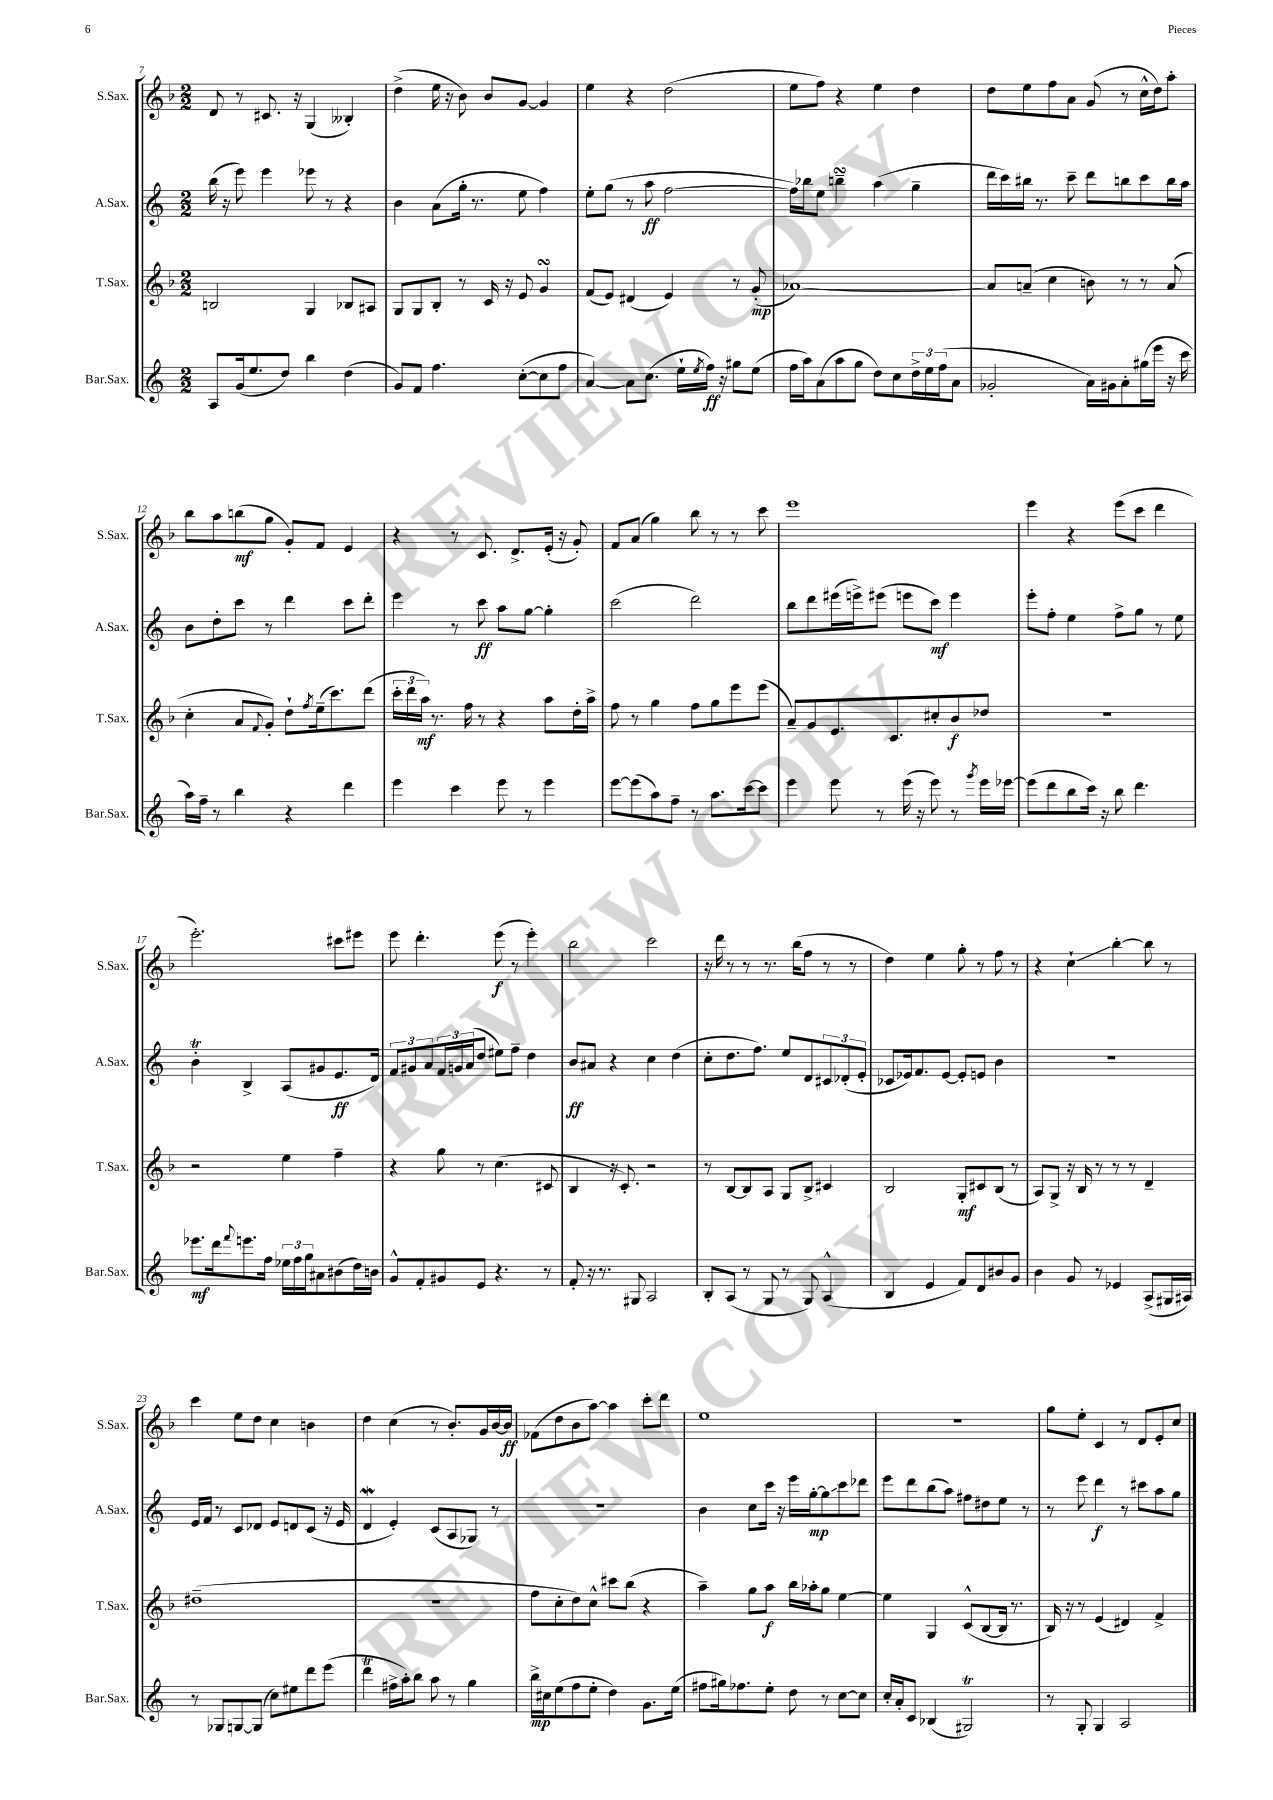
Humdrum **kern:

**kern	**kern	**kern	**kern
*staff4	*staff3	*staff2	*staff1
*clefG2	*clefG2	*clefG2	*clefG2
*k[]	*k[b-]	*k[]	*k[b-]
*M2/2	*M2/2	*M2/2	*M2/2
8A	2B	(16bb	8d
.	.	16r	.
(16g	.	8eee)	8r
8.ee	.	.	.
.	.	4eee	8.c#
8dd)	.	.	.
.	.	.	16r
4bb	4G	8eee-	(4G
.	.	8r	.
(4dd	8B-	4r	4B--')
.	8A#	.	.
=	=	=	=
8g)	8G	4b	(4dd^
8f	8G	.	.
4.ff	8B-'	(8a	16ee
.	.	.	16r
.	8r	16gg'	8b-)
.	.	8.r	.
.	16c	.	8b-
.	16r	.	.
([8cc'	8e	8ee	[8g
8cc]	4g	4ff)	4g]
8ff	.	.	.
=	=	=	=
[4a)	(8f	8ee'	4ee
.	8e)	(8gg	.
8a]	(4d#	8r	4r
(8.cc	.	8aa	.
.	4e)	[2ff	(2dd
16ee`	.	.	.
8qee	.	.	.
16ff)	.	.	.
16r	.	.	.
8gg#	8r	.	.
(8ee	(8g'	.	.
=	=	=	=
16ff	[1a-)	16ff])	8ee
16aa)	.	16bb-	.
(8a	.	8ee	8ff)
8aa	.	4bb~	4r
8gg	.	.	.
8dd)	.	(4aa	4ee
8cc	.	.	.
24dd^	.	4gg~	4dd
24ee	.	.	.
(24ff	.	.	.
8a	.	.	.
=	=	=	=
2g-'	8a-]	16ddd	8dd
.	.	16ccc)	.
.	(8a~	16bb#	8ee
.	.	8.r	.
.	4cc	.	8ff
.	.	8ccc~	8a
16a)	8b)	8ddd	(8g
16g#	.	.	.
8a'	8r	8bb	8r
(16gg#	8r	8ccc	16cc^^
16eee	.	.	16dd)
16r	(8a	16bb	8aa'
16ccc	.	16aa	.
=	=	=	=
16aa)	4cc'	8b	8bb-
16ff~	.	.	.
8r	.	8dd'	8aa
4bb	8a	8ccc	(8bb
.	8qqf	.	.
.	8g')	8r	8gg
4r	8dd`	4ddd	8g')
.	8qff	.	.
.	(16ee~	.	8f
.	8.ccc)	.	.
4ddd	.	8ccc	4e
.	(8ddd	8ddd'	.
=	=	=	=
4eee	24ccc'	4eee	4r
.	24ddd	.	.
.	24aa)	.	.
.	8.r	.	.
4ccc	.	8r	8r
.	16ff	.	.
.	8r	8ccc	8.c
8eee	4r	8aa	.
.	.	.	8.d^
8r	.	[8gg	.
4eee	8aa	4gg']	(16e'
.	.	.	16r
.	16dd'	.	8g')
.	16aa^	.	.
=	=	=	=
[8eee	8ff	(2ccc	8f
(8eee]	8r	.	(8a
8aa)	4gg	.	4gg)
8ff~	.	.	.
8r	8ff	2ddd)	8bb-
8.aa	8gg	.	8r
.	8eee	.	8r
[16ccc	.	.	.
8ccc]	(8eee	.	8ccc
=	=	=	=
4eee	8a~)	8bb	1eee
.	8g	8ddd	.
8eee	8.e	(16eee#	.
.	.	16eee^)	.
8r	.	(8eee#	.
.	8.c	.	.
(16eee	.	8eee	.
16r	.	.	.
8eee)	8cc#'	8ccc)	.
8r	8b-	4eee	.
8qggg	.	.	.
16eee	8dd-	.	.
[16eee-	.	.	.
=	=	=	=
(8eee-]	1r	8eee'	4eee
8ddd	.	8ff'	.
8bb	.	4ee	4r
16ccc)	.	.	.
16r	.	.	.
8bb	.	8ff^	(8eee
4.ddd	.	8gg	8ccc
.	.	8r	4ddd
.	.	8ee	.
=	=	=	=
8.eee-	2r	4b'	2.eee')
16ddd	.	.	.
8qqfff	.	.	.
8.eee	.	4B^	.
16ff	.	.	.
24ee-	4ee	(8A	.
24ff	.	.	.
24gg	.	.	.
8a#	.	8g#	.
(8b#	4ff~	8.e	8ccc#
16dd)	.	.	8eee#
16b	.	16d)	.
=	=	=	=
8g^^	4r	12f	8eee
.	.	12g#	.
8f'	.	.	4.ddd'
.	.	12a	.
8g#	8gg	24f	.
.	.	24g	.
.	.	(24a	.
8e	8r	8dd	.
4.r	(4.cc	8ee#)	(8eee
.	.	8ff~	8r
.	.	4dd	4eee')
8r	8c#	.	.
=	=	=	=
8f'	4B-	8b	2bb-
16r	.	8a#	.
8.r	.	.	.
.	16r	4r	.
.	8.c')	.	.
8G#	.	.	.
2A	2r	4cc	2ccc
.	.	(4dd	.
=	=	=	=
8B'	8r	8cc'	16r
.	.	.	16ddd
(8A	[8B-	8.dd	8r
8r	8B-]	.	8r
.	.	8.ff)	.
8G	8A	.	8.r
8r	8G	8ee	.
.	.	.	(16bb-
8G)	8B-^	8d	8ff
(4A^^	4c#	12c#	8r
.	.	(12d-'	.
.	.	.	8r
.	.	12e'	.
=	=	=	=
4B	2B-	8c-	4dd)
.	.	16e-)	.
.	.	8.f	.
4e	.	.	4ee
.	.	[8e-	.
8f)	8G'	8e-']	8gg'
8d	8c#	8e	8r
8b#	(8B-	4b	8ff
8g	8r	.	8r
=	=	=	=
4b	8A)	1r	4r
.	8G^	.	.
8g	16r	.	4cc`
.	16B-	.	.
8r	8r	.	.
4e-	8r	.	[4bb-'
.	8r	.	.
(8A^	4d~	.	8bb-]
16G#	.	.	8r
16A#)	.	.	.
=	=	=	=
8r	(1dd#~	16e	4ccc
.	.	16f	.
8G-	.	8r	.
[8G	.	8c	8ee
(8G]	.	8d-	8dd
8cc)	.	8e	4cc
8ee#	.	8d	.
8ddd	.	(8c	4b
(8eee	.	16r	.
.	.	16e	.
=	=	=	=
4ddd	1r	4d	4dd
16ff#^	.	4e')	(4cc
16aa')	.	.	.
8bb	.	.	.
8aa	.	(8c	8r
8r	.	8A	8.b-')
4gg	.	8G-)	.
.	.	.	16g
.	.	8r	[16b-
.	.	.	16b-]
=	=	=	=
16bb^	8ff	1r	(8f-
16cc#	.	.	.
(8ee	8cc'	.	8dd
8ff	8dd)	.	8b-
8ee'	8cc^^	.	[8aa)
4dd)	8ccc#	.	4aa]
.	(8bb-	.	.
8.g	4r	.	8ccc'
.	.	.	8ddd
(16ee	.	.	.
=	=	=	=
8ff#	4aa~)	4b	1ee
16gg#)	.	.	.
8.ff-	.	.	.
.	8gg	8cc	.
8ee'	8aa	16ccc	.
.	.	16r	.
8dd	16bb-	16eee	.
.	16aa-'	[16gg'	.
8r	8gg	8gg]	.
[8cc	[4ee	8ccc	.
8cc]	.	8ddd-	.
=	=	=	=
16cc'	4ee]	8eee	1r
16a'	.	.	.
8c	.	8ddd	.
(4B-	4G	(8bb	.
.	.	8aa)	.
2G#)	(8c^^	8ff#	.
.	[8B-	8dd#	.
.	16B-]	8ee	.
.	8.r	.	.
.	.	8r	.
=	=	=	=
8r	16B-)	8r	8gg
.	16r	.	.
8G'	8r	8eee	8ee'
4G	(4e	4ddd	4c
2A	4d#)	8r	8r
.	.	8ccc#	8d
.	4f^	8aa	8e'
.	.	8gg	8cc
==	==	==	==
*-	*-	*-	*-
